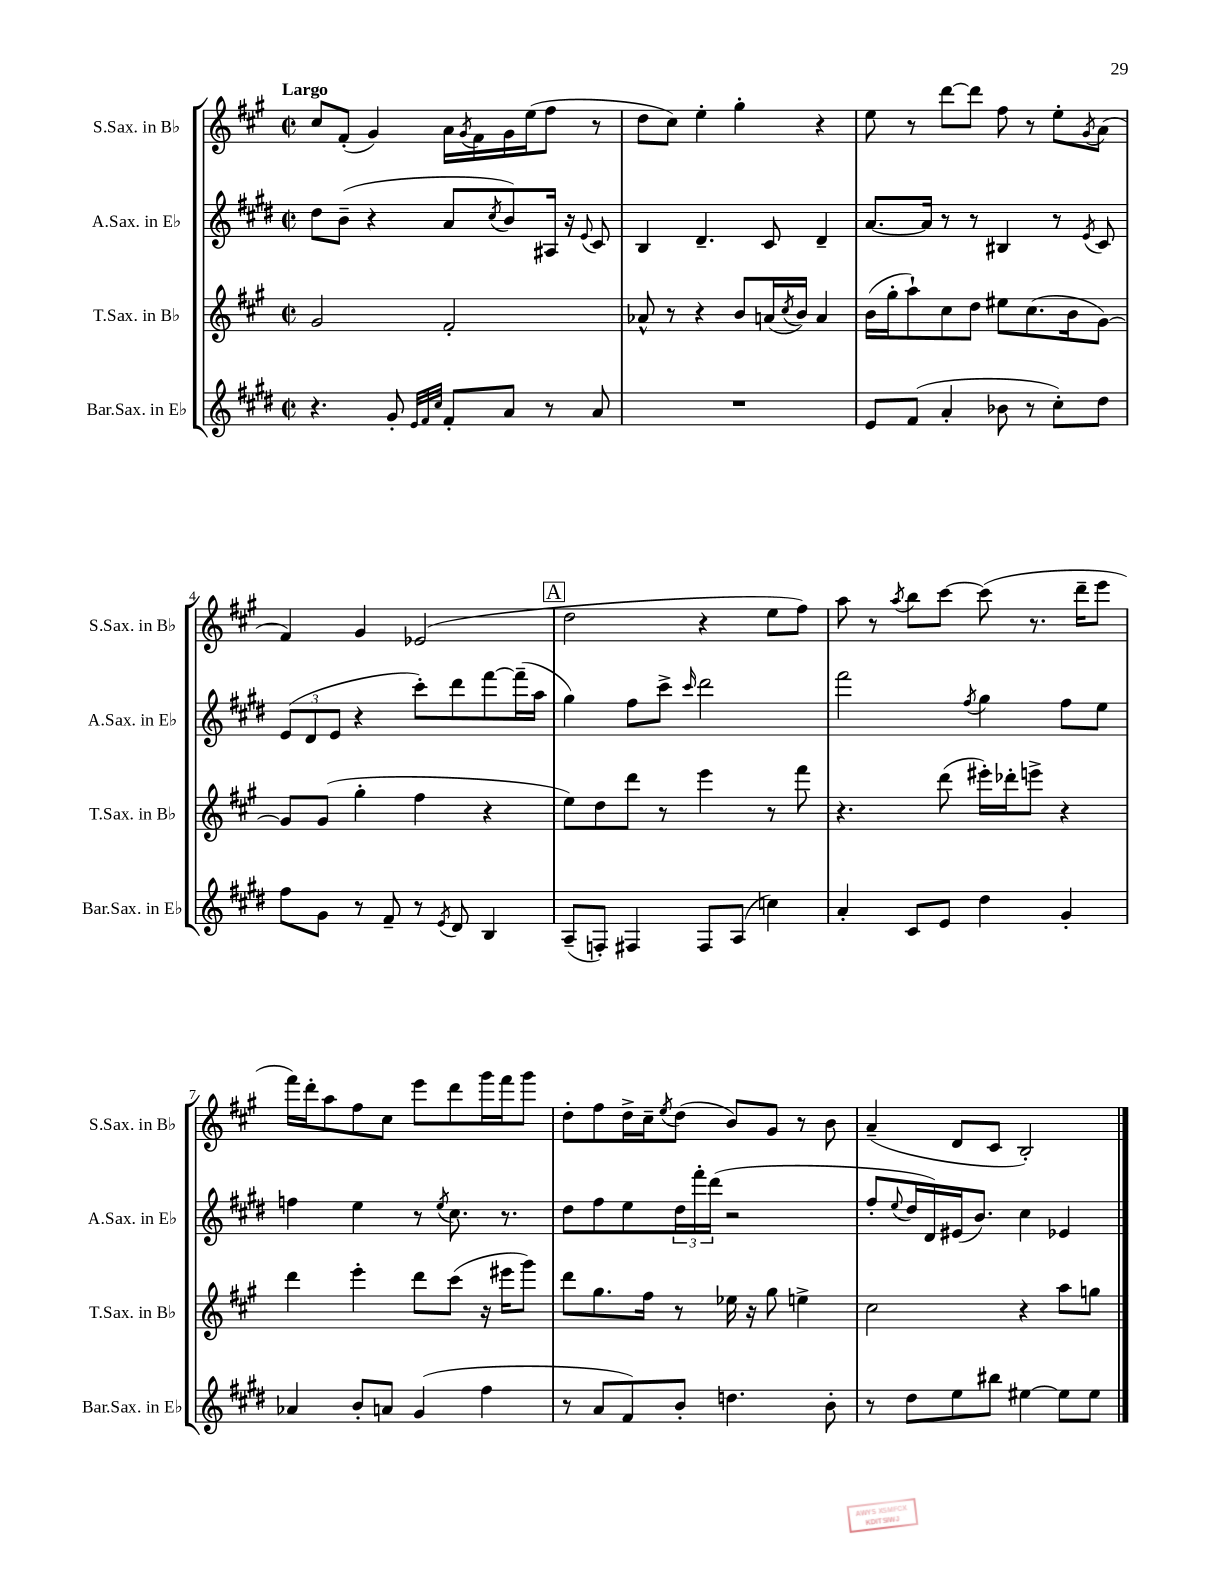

**kern	**kern	**kern	**kern
*part4	*part3	*part2	*part1
*staff4	*staff3	*staff2	*staff1
*I"Bar.Sax. in E♭	*I"T.Sax. in B♭	*I"A.Sax. in E♭	*I"S.Sax. in B♭
*I'Bar.Sax. in E♭	*I'T.Sax. in B♭	*I'A.Sax. in E♭	*I'S.Sax. in B♭
*clefG2	*clefG2	*clefG2	*clefG2
*k[f#c#g#d#]	*k[f#c#g#]	*k[f#c#g#d#]	*k[f#c#g#]
*M2/2	*M2/2	*M2/2	*M2/2
*met(c|)	*met(c|)	*met(c|)	*met(c|)
=1	=1	=1	=1
!	!	!	!LO:TX:a:B:t=Largo
4.r	2g#/	8dd#\L	8cc#/L
.	.	(8b~\J	(8f#'/J
.	.	4r	4g#/)
8g#'/	.	.	.
32qqe/LLL	.	.	.
32qqf#/	.	.	.
32qqcc#/JJJ	.	.	.
8f#'/L	2f#'/	8a/L	16a\LL
.	.	.	8qg#/
.	.	.	16f#\
.	.	8qcc#/	.
8a/J	.	8b/)	16g#\
.	.	.	(16ee\J
8r	.	16A#X/Jk	8ff#\J
.	.	16r	.
.	.	8qqe/	.
8a/	.	8c#/	8r
=2	=2	=2	=2
1r	8a-X^^/	4B/	8dd\L
.	8r	.	8cc#\J)
.	4r	4.d#~/	4ee'\
.	8b/L	.	4gg#'\
.	(16an/L	8c#/	.
.	8qcc#/	.	.
.	16b/JJ)	.	.
.	4a/	4d#~/	4r
=3	=3	=3	=3
8e/L	(16b\LL	[8.a/L	8ee\
.	16gg#'\J	.	.
(8f#/J	8aa`\)	.	8r
.	.	16a/Jk]	.
4a'/	8cc#\	8r	[8ddd\L
.	8dd\J	8r	8ddd\J]
8b-X\	8ee#X\L	4B#X/	8ff#\
8r	(8.cc#\	.	8r
8cc#'\L)	.	8r	8ee'\L
.	16b\k	.	.
.	.	8qe/	8qg#/
8dd#\J	[8g#\J)	8c#/	(8a\J
!!LO:LB:g=z
=4	=4	=4	=4
8ff#\L	8g#/L]	(12e/L	4f#/)
.	.	12d#/	.
8g#\J	(8g#/J	.	.
.	.	12e/J	.
8r	4gg#'\	4r	4g#/
8f#~/	.	.	.
8r	4ff#\	8ccc#'\L)	(2e-X/
8qe/	.	.	.
8d#/	.	8ddd#\	.
4B/	4r	[8fff#\	.
.	.	(16fff#~\L]	.
.	.	16aa\JJ	.
!!LO:REH:place=s1:t=A
=5	=5	=5	=5
(8A~/L	8ee\L)	4gg#\)	2dd\
8Fn'/J)	8dd\	.	.
4F#X/	8ddd\J	8ff#\L	.
.	8r	8ccc#^\J	.
.	.	16qqccc#/	.
8F#/L	4eee\	2ddd#\	4r
(8A/J	.	.	.
4ccn\)	8r	.	8ee\L
.	8fff#\	.	8ff#\J)
=6	=6	=6	=6
4a'/	4.r	2fff#\	8aa\
.	.	.	8r
.	.	.	8qaa/
8c#/L	.	.	8bb\L
8e/J	(8ddd\	.	[8ccc#\J
.	.	8qff#/	.
4dd#\	16eee#X'\LL)	4gg#\	(8ccc#\]
.	16ddd-X'\J	.	.
.	8eeen^\J	.	8.r
4g#'/	4r	8ff#\L	.
.	.	.	16ddd~\KL
.	.	8ee\J	8eee\J
!!LO:LB:g=z
=7	=7	=7	=7
4a-X/	4ddd\	4ffn\	16fff#\LL)
.	.	.	16ddd'\J
.	.	.	8aa\
8b'/L	4eee'\	4ee\	8ff#\
8an/J	.	.	8cc#\J
(4g#/	8ddd\L	8r	8eee\L
.	.	8qee/	.
.	(8ccc#\J	8.cc#\	8ddd\
4ff#\	16r	.	16ggg#\L
.	16eee#X\KL	8.r	16fff#\J
.	8ggg#\J)	.	8ggg#\J
=8	=8	=8	=8
8r	8ddd\L	8dd#\L	8dd'\L
8a/L	8.gg#\	8ff#\	8ff#\
8f#/)	.	8ee\	16dd^\L
.	16ff#\Jk	.	16cc#~\J
.	.	.	8qee/
8b'/J	8r	24dd#\L	(8dd\J
.	.	24fff#'\	.
.	.	(24ddd#\JJ	.
4.ddn\	16ee-X\	2r	8b/L)
.	16r	.	.
.	8gg#\	.	8g#/J
.	4een^\	.	8r
8b'\	.	.	8b\
=9	=9	=9	=9
8r	2cc#\	8ff#'/L	(4a~/
.	.	8qqee/	.
8dd#\L	.	16dd#/L	.
.	.	16d#/)	.
8ee\	.	(16e#X/J	8d/L
.	.	8.b/J)	.
8bb#X\J	.	.	8c#/J
[4ee#X\	4r	4cc#\	2B'/)
8ee#\L]	8aa\L	4e-X/	.
8ee#\J	8ggn\J	.	.
==	==	==	==
*-	*-	*-	*-
